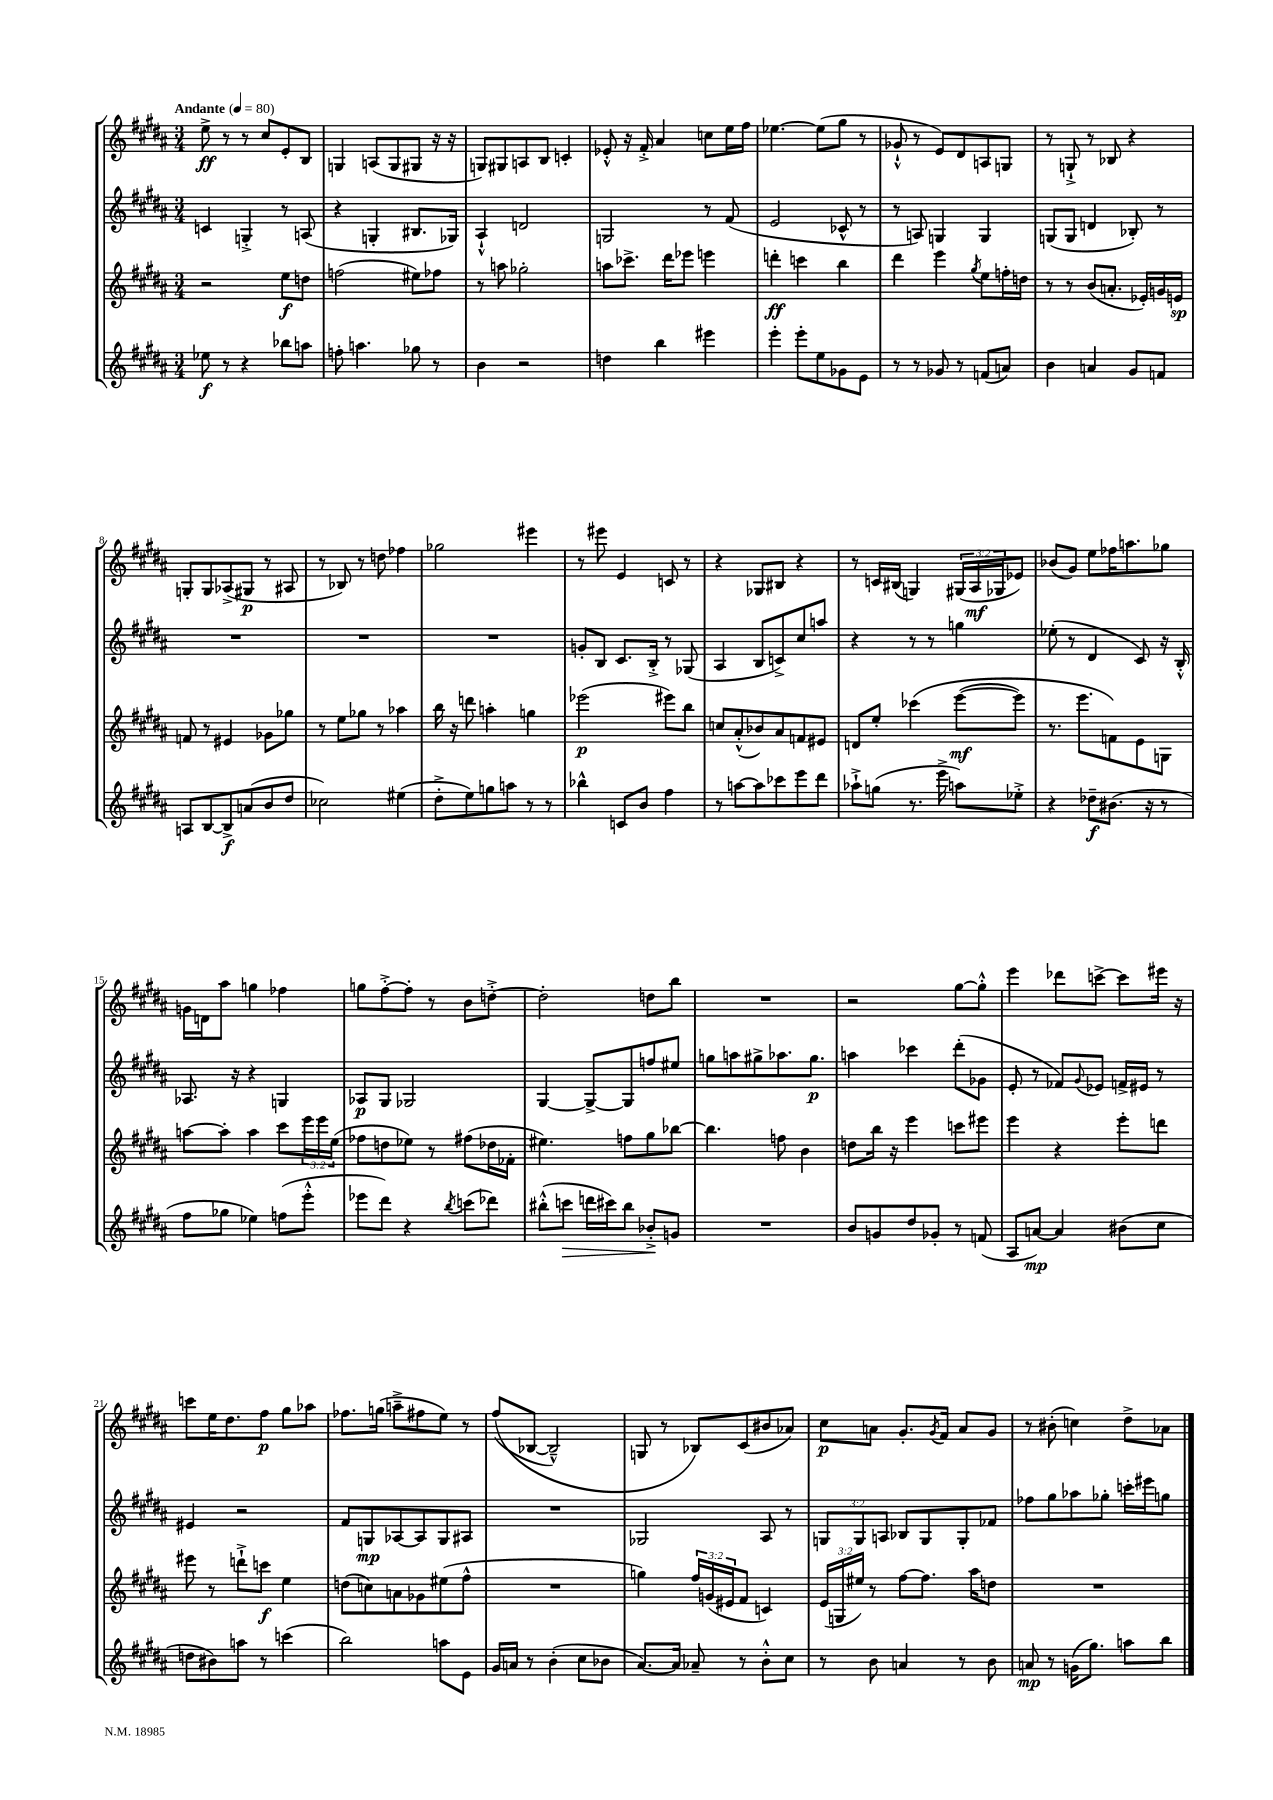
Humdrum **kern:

**kern	**kern	**kern	**kern
*staff4	*staff3	*staff2	*staff1
*clefG2	*clefG2	*clefG2	*clefG2
*k[f#c#g#d#a#]	*k[f#c#g#d#a#]	*k[f#c#g#d#a#]	*k[f#c#g#d#a#]
*M3/4	*M3/4	*M3/4	*M3/4
*MM80	*MM80	*MM80	*MM80
8ee-	2r	4c	8ee^
8r	.	.	8r
4r	.	4G'^	8r
.	.	.	8cc#
8bb-	8ee	8r	8e'
8aa	8dd	(8A	8B
=	=	=	=
8ff'	(2ff	4r	4G
4.aa	.	.	.
.	.	4G'	(8A
.	.	.	8G
8gg-	8ee#)	8.B#	8G#
8r	8ff-	.	16r
.	.	16G-)	16r
=	=	=	=
4b	8r	4A#`^^	8G)
.	8aa	.	8G#
2r	2gg-'	2d	8A
.	.	.	8B
.	.	.	4c'
=	=	=	=
4dd	8aa	2G	8e-'^^
.	8.ccc-^	.	16r
.	.	.	16f#'^
4bb	.	.	4a#
.	16ddd#	.	.
.	8eee-	.	.
4eee#	4eee	8r	8cc
.	.	(8f#	16ee
.	.	.	16ff#
=	=	=	=
4eee'	4ddd'	2e	[4.ee-
8eee'	4ccc	.	.
8ee	.	.	(8ee-]
8g-	4bb	8c-^^	8gg#
8e	.	8r	8r
=	=	=	=
8r	4ddd#	8r	8g-`^^
8r	.	8A)	8r
8g-	4eee	4G	8e)
8r	.	.	8d#
.	8qgg#	.	.
(8f	8ee	4G	8A
8a)	16ff'	.	8G
.	16dd	.	.
=	=	=	=
4b	8r	(8G	8r
.	8r	8G	8G`^
4a	(8b	4d	8r
.	8.a'	.	8B-
8g#	.	8B-')	4r
.	16e-')	.	.
8f	16g	8r	.
.	16e	.	.
=	=	=	=
8A	8f	2.r	8G'
[8B	8r	.	8G
8B^]	4e#	.	(8A-^
(8a	.	.	8G#
8b	8g-	.	8r
8dd#	8gg-	.	8A#
=	=	=	=
2cc-)	8r	2.r	8r
.	8ee	.	8B-)
.	8gg-	.	8r
.	8r	.	8dd
(4ee#	4aa-	.	4ff-
=	=	=	=
8dd#'^	16bb	2.r	2gg-
.	16r	.	.
8ee)	8ddd	.	.
8gg	4aa'	.	.
8aa	.	.	.
8r	4gg	.	4eee#
8r	.	.	.
=	=	=	=
4bb-^^	(2eee-	8g'	8r
.	.	8B	8eee#
8c	.	8.c#	4e
8b	.	.	.
.	.	16B'^	.
4ff#	8eee#)	8r	8c
.	8bb	(8G-	8r
=	=	=	=
8r	8cc	4A#	4r
[8aa	(8a#'^^	.	.
8aa]	8b-)	8B	8G-
8ccc-	8a#	8c^)	8B#
8eee	8f	8cc#	4r
8ddd#	8e#	8aa	.
=	=	=	=
8aa-`^	8d	4r	8r
(8gg	8ee'	.	16c
.	.	.	(16B#
8.r	&(4ccc-	8r	4G)
.	.	8r	.
16eee^	.	.	.
8aa)	([8eee	4gg	(24G#
.	.	.	24A#
.	.	.	24G-
8ee-'^	8eee])	.	8e-)
=	=	=	=
4r	8.r	(8ee-'	(8b-
.	.	8r	8g#)
.	8.eee	.	.
8dd-~	.	4d#	8ee
(8.b#	8f&)	.	16ff-
.	.	.	8.aa
.	8e	8c#)	.
16r	.	.	.
8r	8G	16r	8gg-
.	.	16B'^^	.
=	=	=	=
8ff#	[8aa	8.A-	16g
.	.	.	16d
8gg-	8aa']	.	8aa#
.	.	16r	.
4ee-)	4aa	4r	4gg
(8ff	8ccc#	4G	4ff-
8eee'^^	24eee	.	.
.	24eee	.	.
.	(24ee	.	.
=	=	=	=
8eee-	8ff-	8A-	8gg
8ddd#)	8dd	8G#	[8ff#'^
4r	8ee-)	2G-	8ff#']
.	8r	.	8r
8qbb	.	.	.
(8ccc	(8ff#	.	8b
8ddd-)	16dd-	.	[8dd'^
.	16f-'	.	.
=	=	=	=
(8bb#'^^	4.ee#)	[4G#	2dd']
8ccc	.	.	.
16ddd	.	8G#^_	.
16ccc#)	.	.	.
8bb#	8ff	8G#]	.
8b-'^	8gg#	8ff	8dd
8g	[8bb-	8ee#	8bb
=	=	=	=
2.r	4.bb-]	8gg	2.r
.	.	8aa	.
.	.	8gg#^	.
.	8ff	8.aa-	.
.	4b	.	.
.	.	8.gg#	.
=	=	=	=
8b	8dd	4aa	2r
8g	16bb	.	.
.	16r	.	.
8dd#	4eee	4ccc-	.
8g-'	.	.	.
8r	8ccc	(8ddd#'	[8gg#
(8f	8eee#	8g-	8gg#'^^]
=	=	=	=
8A#	4eee	8e'	4eee
[8a)	.	8r	.
4a]	4r	8f-)	8ddd-
.	.	8qqg#	.
.	.	8e-	[8ccc^
(8b#	8eee'	16f^	8ccc]
.	.	16e#	.
8cc#	8ddd	8r	16eee#
.	.	.	16r
=	=	=	=
8dd	8eee#	4e#	8ccc
8b#)	8r	.	16ee
.	.	.	8.dd#
8aa	8ddd`^	2r	.
8r	8ccc	.	8ff#
(4ccc	4ee	.	8gg#
.	.	.	8aa-
=	=	=	=
2bb)	(8dd	8f#	8.ff-
.	8cc)	8G	.
.	.	.	(16gg
.	8a	[8A-	8aa~^
.	8g-	8A-]	8ff#
8aa	(8ee#	8G	8ee)
8e	8ff#^^	8A#	8r
=	=	=	=
16g#	2.r	2.r	&((8ff#
16a	.	.	.
8r	.	.	[8B-
(4b'	.	.	2B-~^^])
8cc#	.	.	.
8b-	.	.	.
=	=	=	=
[8.a#)	4gg)	2G-	8G
.	.	.	8r
16a#]	.	.	.
8a-~	24ff#	.	8B-&)
.	(24g	.	.
.	24e#	.	.
8r	8f#	.	(8c#
8b'^^	4c)	8A#	8b#
8cc#	.	8r	8a-)
=	=	=	=
8r	(24e	12G	8cc#
.	24G	.	.
.	24ee#)	12G	.
8b	8r	.	8a
.	.	12A	.
4a	[8ff#	8B-	8.g#'
.	8.ff#]	8G	.
.	.	.	8qg#
.	.	.	16f#
8r	.	8G'	8a
.	16aa#	.	.
8b	8dd	8f-	8g#
=	=	=	=
8a	2.r	8ff-	8r
8r	.	8gg#	(8b#'
(16g	.	8aa-	4cc)
8.gg#)	.	.	.
.	.	8gg-'	.
8aa	.	16ccc'	8dd#^
.	.	16eee#	.
8bb	.	8gg	8a-
==	==	==	==
*-	*-	*-	*-
